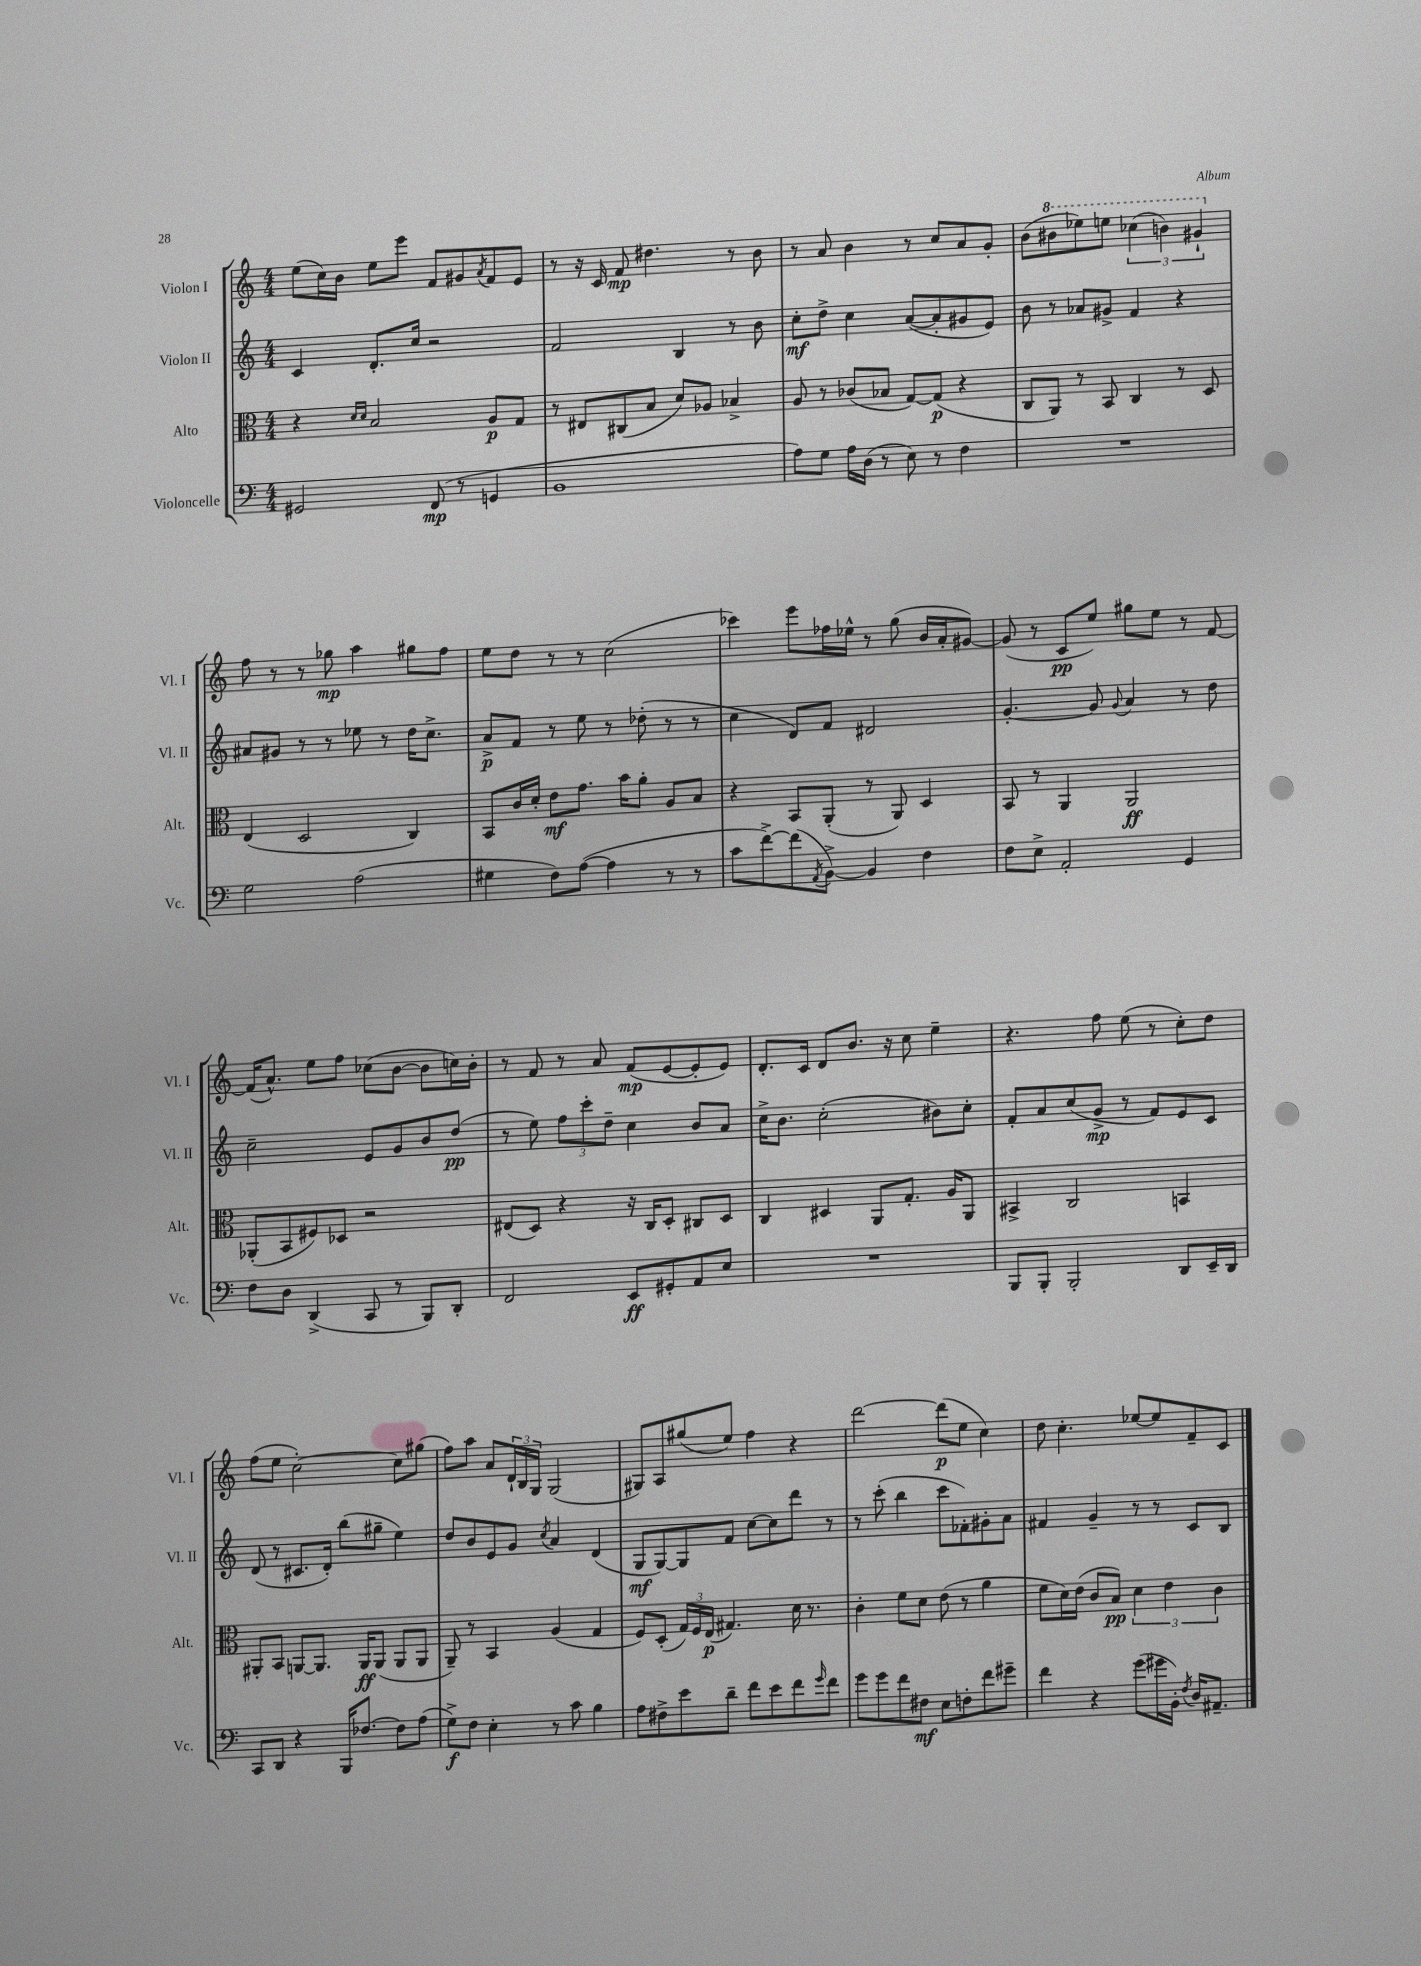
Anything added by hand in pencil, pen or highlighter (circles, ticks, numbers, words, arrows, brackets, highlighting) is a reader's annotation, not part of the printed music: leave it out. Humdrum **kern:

**kern	**dynam	**kern	**dynam	**kern	**dynam	**kern	**dynam
*part4	*part4	*part3	*part3	*part2	*part2	*part1	*part1
*staff4	*staff4	*staff3	*staff3	*staff2	*staff2	*staff1	*staff1
*I"Violoncelle	*	*I"Alto	*	*I"Violon II	*	*I"Violon I	*
*I'Vc.	*	*I'Alt.	*	*I'Vl. II	*	*I'Vl. I	*
*clefF4	*	*clefC3	*	*clefG2	*	*clefG2	*
*k[]	*	*k[]	*	*k[]	*	*k[]	*
*M4/4	*	*M4/4	*	*M4/4	*	*M4/4	*
=15	=15	=15	=15	=15	=15	=15	=15
2GG#X/	.	4r	.	4c/	.	(8ee\L	.
.	.	.	.	.	.	16cc\L)	.
.	.	.	.	.	.	16b\JJ	.
.	.	16qqd/LL	.	.	.	.	.
.	.	16qqd/JJ	.	.	.	.	.
.	.	2B/	.	8.d'/L	.	8ee\L	.
.	.	.	.	.	.	8eee\J	.
.	.	.	.	16cc/Jk	.	.	.
(8FF/	mp	.	.	2r	.	8f/L	.
8r	.	.	.	.	.	8g#X/	.
.	.	.	.	.	.	8qa/	.
4GGn/	.	8A/L	p	.	.	8f/	.
.	.	8G/J	.	.	.	8e/J	.
=16	=16	=16	=16	=16	=16	=16	=16
1BB	.	8r	.	2f/	.	8r	.
.	.	8E#X/L	.	.	.	16r	.
.	.	.	.	.	.	16c/	.
.	.	(8C#X/	.	.	.	8f/	mp
.	.	8B/J	.	.	.	4.dd#X\	.
.	.	8d/L)	.	4B/	.	.	.
.	.	8A-X/J	.	.	.	.	.
.	.	4B-X^/	.	8r	.	8r	.
.	.	.	.	8b\	.	8b\	.
=17	=17	=17	=17	=17	=17	=17	=17
8A\L)	.	8A/	.	8cc'\L	mf	8r	.
8G\J	.	8r	.	8dd^\J	.	8a/	.
16A\LL	.	(8c-X/L	.	4cc\	.	4b\	.
(16D\JJ	.	.	.	.	.	.	.
8r	.	8B-X/J	.	.	.	.	.
8E\)	.	[8G/L)	.	([8a/L	.	8r	.
8r	.	(8G/J]	p	8a'/]	.	8cc/L	.
4F\	.	4r	.	8g#X/	.	8a/	.
.	.	.	.	8e/J)	.	8g'/J	.
=18	=18	=18	=18	=18	=18	=18	=18
1r	.	8C/L	.	8b\	.	(8b\L	.
*	*	*	*	*	*	*8va	*
.	.	8AA/J)	.	8r	.	8bb#X\	.
.	.	8r	.	8a-X/L	.	8eee-X\)	.
.	.	8BB/	.	8g#X^/J	.	8eeen\J	.
.	.	4C/	.	4f/	.	(6ccc-X\	.
.	.	.	.	.	.	6bbn\)	.
.	.	8r	.	4r	.	.	.
.	.	.	.	.	.	6gg#X`/	.
.	.	8D/	.	.	.	.	.
!!LO:LB:g=z
=19	=19	=19	=19	=19	=19	=19	=19
*	*	*	*	*	*	*X8va	*
2G\	.	(4E/	.	8a#X/L	.	8ff\	.
.	.	.	.	8g#X/J	.	8r	.
.	.	2D/	.	8r	.	8r	.
.	.	.	.	8r	.	8gg-X\	mp
(2A\	.	.	.	8ee-X\	.	4aa\	.
.	.	.	.	8r	.	.	.
.	.	4C/)	.	16dd\KL	.	8gg#X\L	.
.	.	.	.	8.cc^\J	.	.	.
.	.	.	.	.	.	8ff\J	.
=20	=20	=20	=20	=20	=20	=20	=20
4G#X\	.	8BB/L	.	8a^/L	p	8ee\L	.
.	.	16c/L	.	8f/J	.	8dd\J	.
.	.	16d'/JJ	.	.	.	.	.
8F\L)	.	8e\L	mf	8r	.	8r	.
([8A\J	.	8.g\J	.	8ee\	.	8r	.
4A\]	.	.	.	8r	.	(2cc\	.
.	.	16b\KL	.	.	.	.	.
.	.	8a'\J	.	(8dd-X'\	.	.	.
8r	.	8A/L	.	8r	.	.	.
8r	.	8B/J	.	8r	.	.	.
=21	=21	=21	=21	=21	=21	=21	=21
8c\L	.	4r	.	4cc\	.	4ccc-X\)	.
[8f^\)	.	.	.	.	.	.	.
(8f\]	.	8BB/L	.	8d/L)	.	8eee\L	.
8qAA/	.	.	.	.	.	.	.
[8BB^\J)	.	(8AA'/J	.	8f/J	.	16ff-X\L	.
.	.	.	.	.	.	16ee-X^^\JJ	.
4BB/]	.	8r	.	2d#X/	.	8r	.
.	.	8AA/)	.	.	.	(8gg\	.
4F\	.	4D/	.	.	.	16b/LL	.
.	.	.	.	.	.	16a'/J	.
.	.	.	.	.	.	[8g#X/J)	.
=22	=22	=22	=22	=22	=22	=22	=22
8F\L	.	8BB/	.	[4.g'/	.	(8g#/]	.
8E^\J	.	8r	.	.	.	8r	.
2AA'/	.	4AA/	.	.	.	8c/L	pp
.	.	.	.	8g/]	.	8ee/J)	.
.	.	.	.	8qqg/	.	.	.
.	.	2AA/	ff	4a/	.	8gg#X\L	.
.	.	.	.	.	.	8ee\J	.
4GG/	.	.	.	8r	.	8r	.
.	.	.	.	8dd\	.	[8f/	.
!!LO:LB:g=z
=23	=23	=23	=23	=23	=23	=23	=23
8F\L	.	(8AA-X'/L	.	2cc~\	.	(16f/KL]	.
.	.	.	.	.	.	8.a^^/J)	.
8D\J	.	8BB/	.	.	.	.	.
(4DD^/	.	8F#X/)	.	.	.	8ee\L	.
.	.	8D-X/J	.	.	.	8ff\J	.
8CC/	.	2r	.	8e/L	.	(8cc-X\L	.
8r	.	.	.	8g/	.	[8b\J	.
8BBB/L)	.	.	.	8b/	.	8b\L]	.
8DD'/J	.	.	.	(8dd/J	pp	16ccn\L)	.
.	.	.	.	.	.	16b'\JJ	.
=24	=24	=24	=24	=24	=24	=24	=24
2FF/	.	(8E#X/L	.	8r	.	8r	.
.	.	8D/J)	.	8ee\)	.	8f/	.
.	.	4r	.	12ff\L	.	8r	.
.	.	.	.	12ccc'\	.	.	.
.	.	.	.	.	.	8a/	.
.	.	.	.	12dd~\J	.	.	.
8EE/L	ff	16r	.	4cc\	.	(8f/L	mp
.	.	16C/KL	.	.	.	.	.
8GG#X'/	.	8D'/J	.	.	.	[8e/	.
8AA/	.	8C#X/L	.	8b/L	.	8e'/]	.
8E/J	.	8D/J	.	8a/J	.	8e/J)	.
=25	=25	=25	=25	=25	=25	=25	=25
1r	.	4C/	.	16cc^\KL	.	8.d'/L	.
.	.	.	.	8.b\J	.	.	.
.	.	.	.	.	.	16c/Jk	.
.	.	4D#X/	.	(2cc'\	.	8d/L	.
.	.	.	.	.	.	8.b/J	.
.	.	8AA/L	.	.	.	.	.
.	.	.	.	.	.	16r	.
.	.	8.G'/J	.	.	.	8cc\	.
.	.	.	.	8b#X\L)	.	4ee~\	.
.	.	16A/KL	.	.	.	.	.
.	.	8AA/J	.	8cc'\J	.	.	.
=26	=26	=26	=26	=26	=26	=26	=26
8BBB/L	.	4BB#X^/	.	8f'/L	.	4.r	.
8BBB'/J	.	.	.	8a/	.	.	.
2BBB'/	.	2C/	.	(8cc/	.	.	.
.	.	.	.	8g^/J	mp	8ff\	.
.	.	.	.	8r	.	(8ee\	.
.	.	.	.	8f/L)	.	8r	.
8DD/L	.	4BBn/	.	8e/	.	8cc'\L)	.
16EE~/L	.	.	.	8c/J	.	8dd\J	.
16DD/JJ	.	.	.	.	.	.	.
!!LO:LB:g=z
=27	=27	=27	=27	=27	=27	=27	=27
8CC/L	.	8AA#X'/L	.	(8d/	.	(8ff\L	.
8DD/J	.	8BB/J	.	8r	.	8ee\J	.
4r	.	[8AAn/L	.	8.c#X/L	.	[2cc'\)	.
.	.	8.AA/J]	.	.	.	.	.
.	.	.	.	16d'/Jk)	.	.	.
16BBB/KL	.	.	.	(8bb\L	.	.	.
[8.F-X/J	.	16AA/KL	ff	.	.	.	.
.	.	(8AA/J	.	8gg#X~\J	.	.	.
8F-\L]	.	8AA/L	.	4ee\)	.	8cc\L]	.
(8A\J	.	8AA/J	.	.	.	(8gg#X\J	.
=28	=28	=28	=28	=28	=28	=28	=28
8G^\L)	f	8AA~/)	.	8dd/L	.	8ff\L)	.
8F\J	.	8r	.	8b/	.	8aa\J	.
4E'\	.	4BB/	.	8e/	.	8a/L	.
.	.	.	.	8g/J	.	24d`/L	.
.	.	.	.	.	.	24B/	.
.	.	.	.	.	.	24G/JJ	.
.	.	.	.	8qcc/	.	.	.
8r	.	(4A/	.	4a/	.	(2G/	.
8c\	.	.	.	.	.	.	.
4B\	.	4G/	.	(4d/	.	.	.
=29	=29	=29	=29	=29	=29	=29	=29
8A\L	.	8F/L)	.	8G/L	mf	8G#X/L)	.
8F#X^\	.	(8D'/J	.	[8G/)	.	8A/	.
8e\	.	24G/LL)	.	8G/]	.	(8gg#X/	.
.	.	24F/	.	.	.	.	.
.	.	(24E/JJ	p	.	.	.	.
8d~\J	.	4.G#X/)	.	8f/J	.	8ee/J)	.
8f\L	.	.	.	[8cc\L	.	4ff\	.
8e\	.	.	.	8cc\]	.	.	.
8f\	.	16d\	.	8ddd\J	.	4r	.
.	.	8.r	.	.	.	.	.
16qqg/	.	.	.	.	.	.	.
8f\J	.	.	.	8r	.	.	.
=30	=30	=30	=30	=30	=30	=30	=30
8g\L	.	4c'\	.	8r	.	[2ddd\	.
8g\	.	.	.	(8ccc'\	.	.	.
8f\	.	8f\L	.	4bb\	.	.	.
8F#X\J	mf	8d\J	.	.	.	.	.
8E\L	.	(8e\	.	8ccc\L	.	(8ddd\L]	p
8Fn'\	.	8r	.	8f-X'\)	.	8ee\J	.
8f\	.	4a\	.	8g#X'\	.	4cc\)	.
8g#X~\J	.	.	.	8a\J	.	.	.
=31	=31	=31	=31	=31	=31	=31	=31
4f\	.	8f\L	.	4f#X/	.	8dd\	.
.	.	16d\L)	.	.	.	4.cc'\	.
.	.	(16e\JJ	.	.	.	.	.
4r	.	8c/L	.	4g~/	.	.	.
.	.	8B/J)	pp	.	.	.	.
(8g\L	.	6d\	.	8r	.	[8ee-X/L	.
16g#X\L	.	.	.	8r	.	8ee-/]	.
.	.	6e\	.	.	.	.	.
16BB'\JJ)	.	.	.	.	.	.	.
8qF/	.	.	.	.	.	.	.
16D/KL	.	.	.	8c/L	.	8f~/	.
8.AA#X~/J	.	.	.	.	.	.	.
.	.	6c\	.	.	.	.	.
.	.	.	.	8B/J	.	8c/J	.
==	==	==	==	==	==	==	==
*-	*-	*-	*-	*-	*-	*-	*-
